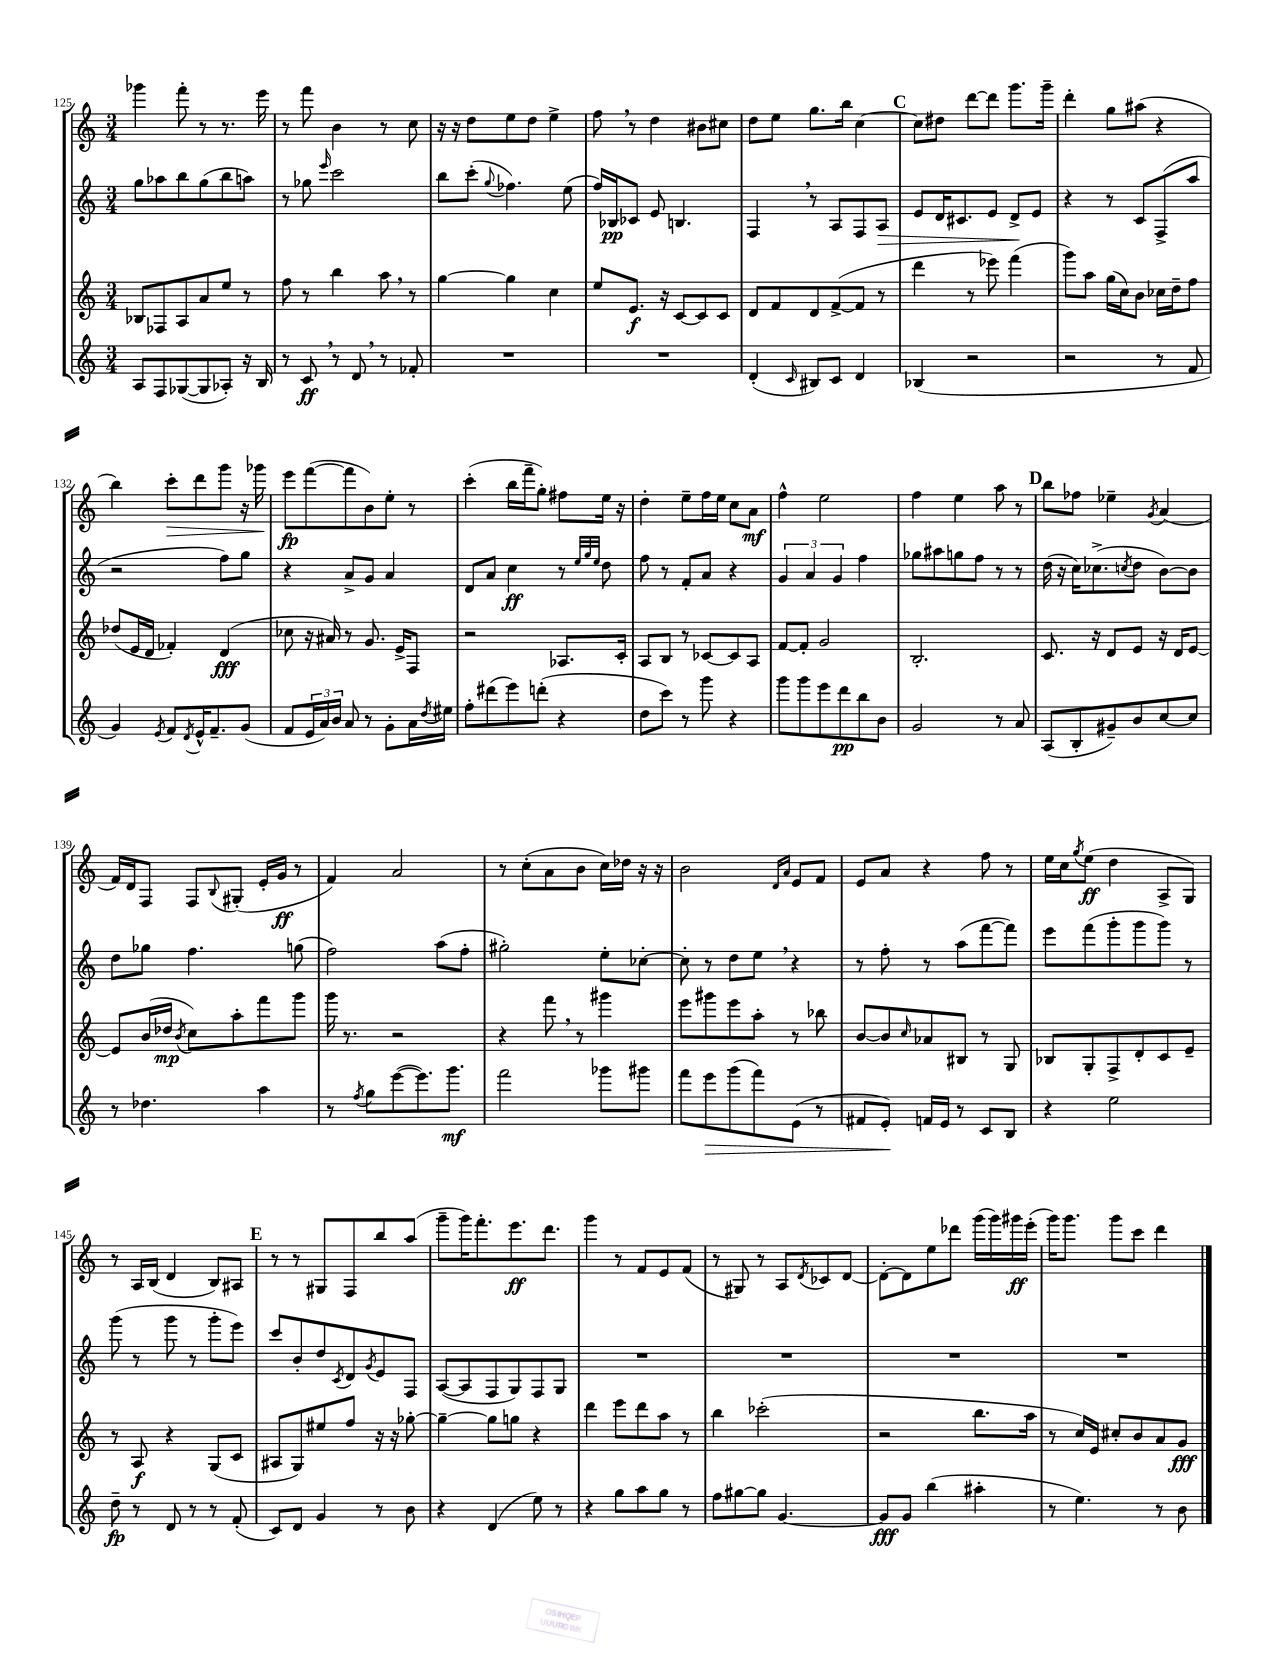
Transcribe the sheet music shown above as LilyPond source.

<<
\new StaffGroup <<
\new Staff = "s0" {
    \clef treble \key c \major \numericTimeSignature \time 3/4
    ges'''4 f'''8-. r8 r8. e'''16 |
    r8 f'''8 b'4 r8 c''8 |
    r16 r16 d''8 e''8 d''8 e''4-> |
    f''8 \breathe r8 d''4 bis'8 cis''8 |
    d''8 e''8 g''8. b''16 c''4~ |
    \mark \markup { \bold "C" } c''8 dis''8 d'''8~ d'''8 g'''8. g'''16-- |
    d'''4-. g''8 ais''8( r4 |
    b''4) c'''8-.\> d'''8 g'''8 r16 ges'''16\! |
    e'''8\fp f'''8~( f'''8 b'8) e''8-. r8 |
    c'''4-.( b''16 f'''16-- g''8-.) fis''8 e''16 r16 |
    d''4-. e''8-- f''16 e''16 c''8 a'8\mf |
    f''4-^ e''2 |
    f''4 e''4 a''8 r8 |
    \mark \markup { \bold "D" } b''8 fes''8 ees''4-- \acciaccatura { g'8 } a'4( |
    f'16) d'16 f8 f8 \appoggiatura { b8 } gis8-.( e'16-. g'16\ff r8 |
    f'4) a'2 |
    r8 c''8-.( a'8 b'8 c''16) des''16 r16 r16 |
    b'2 \grace { d'16 a'16 } e'8 f'8 |
    e'8 a'8 r4 f''8 r8 |
    e''16 c''16 \acciaccatura { g''8 } e''8\ff( d''4 a8-> g8) |
    r8 a16 b16( d'4 b8) ais8 |
    \mark \markup { \bold "E" } r8 r8 gis8 f8 b''8 a''8( |
    g'''8-- g'''16) f'''8.-. e'''8.\ff d'''8. |
    g'''4 r8 f'8 e'8 f'8( |
    r8 gis8) r8 a8 \acciaccatura { d'8 } ces'8 d'8~ |
    d'8~-. d'8 e''8 des'''8 g'''16( g'''16) gis'''16\ff e'''16-.( |
    g'''16) g'''8. g'''8 c'''8 d'''4 \bar "|." |
}
\new Staff = "s1" {
    \clef treble \key c \major \numericTimeSignature \time 3/4
    g''8 aes''8 b''8 g''8( b''8 a''8) |
    r8 ges''8 \grace { e'''16 } c'''2 |
    b''8 c'''8-.( \appoggiatura { g''8 } fes''4.) e''8( |
    f''16) bes16\pp ces'8 e'8 b4. |
    f4 \breathe r8 a8 f8 a8\> |
    \mark \markup { \bold "C" } e'8 d'16 cis'8. e'8 d'8->\! e'8 |
    r4 r8 c'8 f8->( a''8 |
    r2 f''8) g''8 |
    r4 a'8-> g'8 a'4 |
    d'8 a'8 c''4\ff r8 \grace { e''32 g''32 e''32 } d''8 |
    f''8 r8 f'8-. a'8 r4 |
    \tuplet 3/2 { g'4 a'4 g'4 } f''4 |
    ges''8 ais''8 g''8 f''8 r8 r8 |
    \mark \markup { \bold "D" } d''16( r16 c''16) ces''8.->( \acciaccatura { c''8 } d''8 b'8~) b'8 |
    d''8 ges''8 f''4. g''8( |
    f''2) a''8( f''8-. |
    gis''2-.) e''8-. ces''8~-. |
    ces''8-. r8 d''8 e''8 \breathe r4 |
    r8 f''8-. r8 a''8( f'''8~ f'''8) |
    e'''8 f'''8( g'''8-. g'''8 g'''8) r8 |
    g'''8( r8 g'''8 r8 g'''8-. e'''8) |
    \mark \markup { \bold "E" } c'''8 b'8-. d''8 \acciaccatura { c'8 } d'8 \acciaccatura { g'8 } e'8 f8 |
    a8~( a8 f8 g8) f8 g8 |
    R2. |
    R2. |
    R2. |
    R2. \bar "|." |
}
\new Staff = "s2" {
    \clef treble \key c \major \numericTimeSignature \time 3/4
    bes8 fes8 a8 a'8 e''8 r8 |
    f''8 r8 b''4 a''8 \breathe r8 |
    g''4~ g''4 c''4 |
    e''8 e'8.\f r16 c'8~ c'8 c'8 |
    d'8 f'8 d'8 f'8~->( f'8 r8 |
    \mark \markup { \bold "C" } d'''4 r8 ees'''8) f'''4( |
    g'''8) a''8 g''16( c''16) b'8 ces''16 d''16-- f''8 |
    des''8( e'16 d'16 fes'4-.) d'4\fff( |
    ces''8 r16 ais'16) r8 g'8. e'16-> f8 |
    r2 aes8. c'16-. |
    a8 b8 r8 ces'8~ ces'8 a8 |
    f'8~ f'8-. g'2 |
    b2.-. |
    \mark \markup { \bold "D" } c'8. r16 d'8 e'8 r16 d'16 e'8~ |
    e'8 b'16( des''16\mp \acciaccatura { b'8 } c''8) a''8-. f'''8 g'''8 |
    g'''16 r8. r2 |
    r4 f'''8 \breathe r8 gis'''4 |
    e'''8 gis'''8 e'''8 a''8-. r8 bes''8 |
    b'8~ b'8 \grace { c''16 } aes'8 bis8 r8 g8 |
    bes8 g8-. f8-> d'8-. c'8 e'8-- |
    r8 a8\f r4 g8( c'8 |
    \mark \markup { \bold "E" } ais8 g8) eis''8 f''8 r16 r16 ges''8~-. |
    ges''4~-- ges''8 g''8 r4 |
    d'''4 e'''8 d'''8 a''8 r8 |
    b''4 ces'''2-.( |
    r2 b''8. a''16 |
    r8 c''16) e'16 cis''8-. b'8 a'8 g'8\fff \bar "|." |
}
\new Staff = "s3" {
    \clef treble \key c \major \numericTimeSignature \time 3/4
    a8 f8 ges8~( ges8 aes8-.) r16 b16 |
    r8 c'8\ff \breathe r8 d'8 \breathe r8 fes'8-. |
    R2. |
    R2. |
    d'4-.( \grace { c'16 } bis8) c'8 d'4 |
    \mark \markup { \bold "C" } bes4( r2 |
    r2 r8 f'8 |
    g'4) \acciaccatura { e'8 } f'8 \acciaccatura { d'8 } e'16-^ f'8.-- g'8( |
    f'8 \tuplet 3/2 { e'16 a'16) b'16 } a'8 r8 g'8-. a'16 \acciaccatura { d''8 } eis''16 |
    f''8-. dis'''8( e'''8) d'''8-.( r4 |
    d''8 c'''8) r8 g'''8 r4 |
    g'''8 g'''8 e'''8 d'''8\pp b''8 b'8 |
    g'2 r8 a'8 |
    \mark \markup { \bold "D" } a8( b8-. gis'8--) b'8 c''8~ c''8 |
    r8 des''4. a''4 |
    r8 \acciaccatura { f''8 } g''8 e'''8~( e'''8.) g'''8.\mf |
    f'''2 ges'''8 gis'''8 |
    f'''8 e'''8\> g'''8( f'''8) e'8( r8 |
    fis'8 e'8-.\!) f'16 e'16 r8 c'8 b8 |
    r4 e''2 |
    d''8--\fp r8 d'8 r8 r8 f'8-.( |
    \mark \markup { \bold "E" } c'8) d'8 g'4 r8 b'8 |
    r4 d'4( e''8) r8 |
    r4 g''8 a''8 g''8 r8 |
    f''8 gis''8~ gis''8 g'4.~ |
    g'8\fff g'8 b''4( ais''4-. |
    r8 e''4.) r8 b'8 \bar "|." |
}
>>
>>
\layout { \context { \Score currentBarNumber = #125 } }
